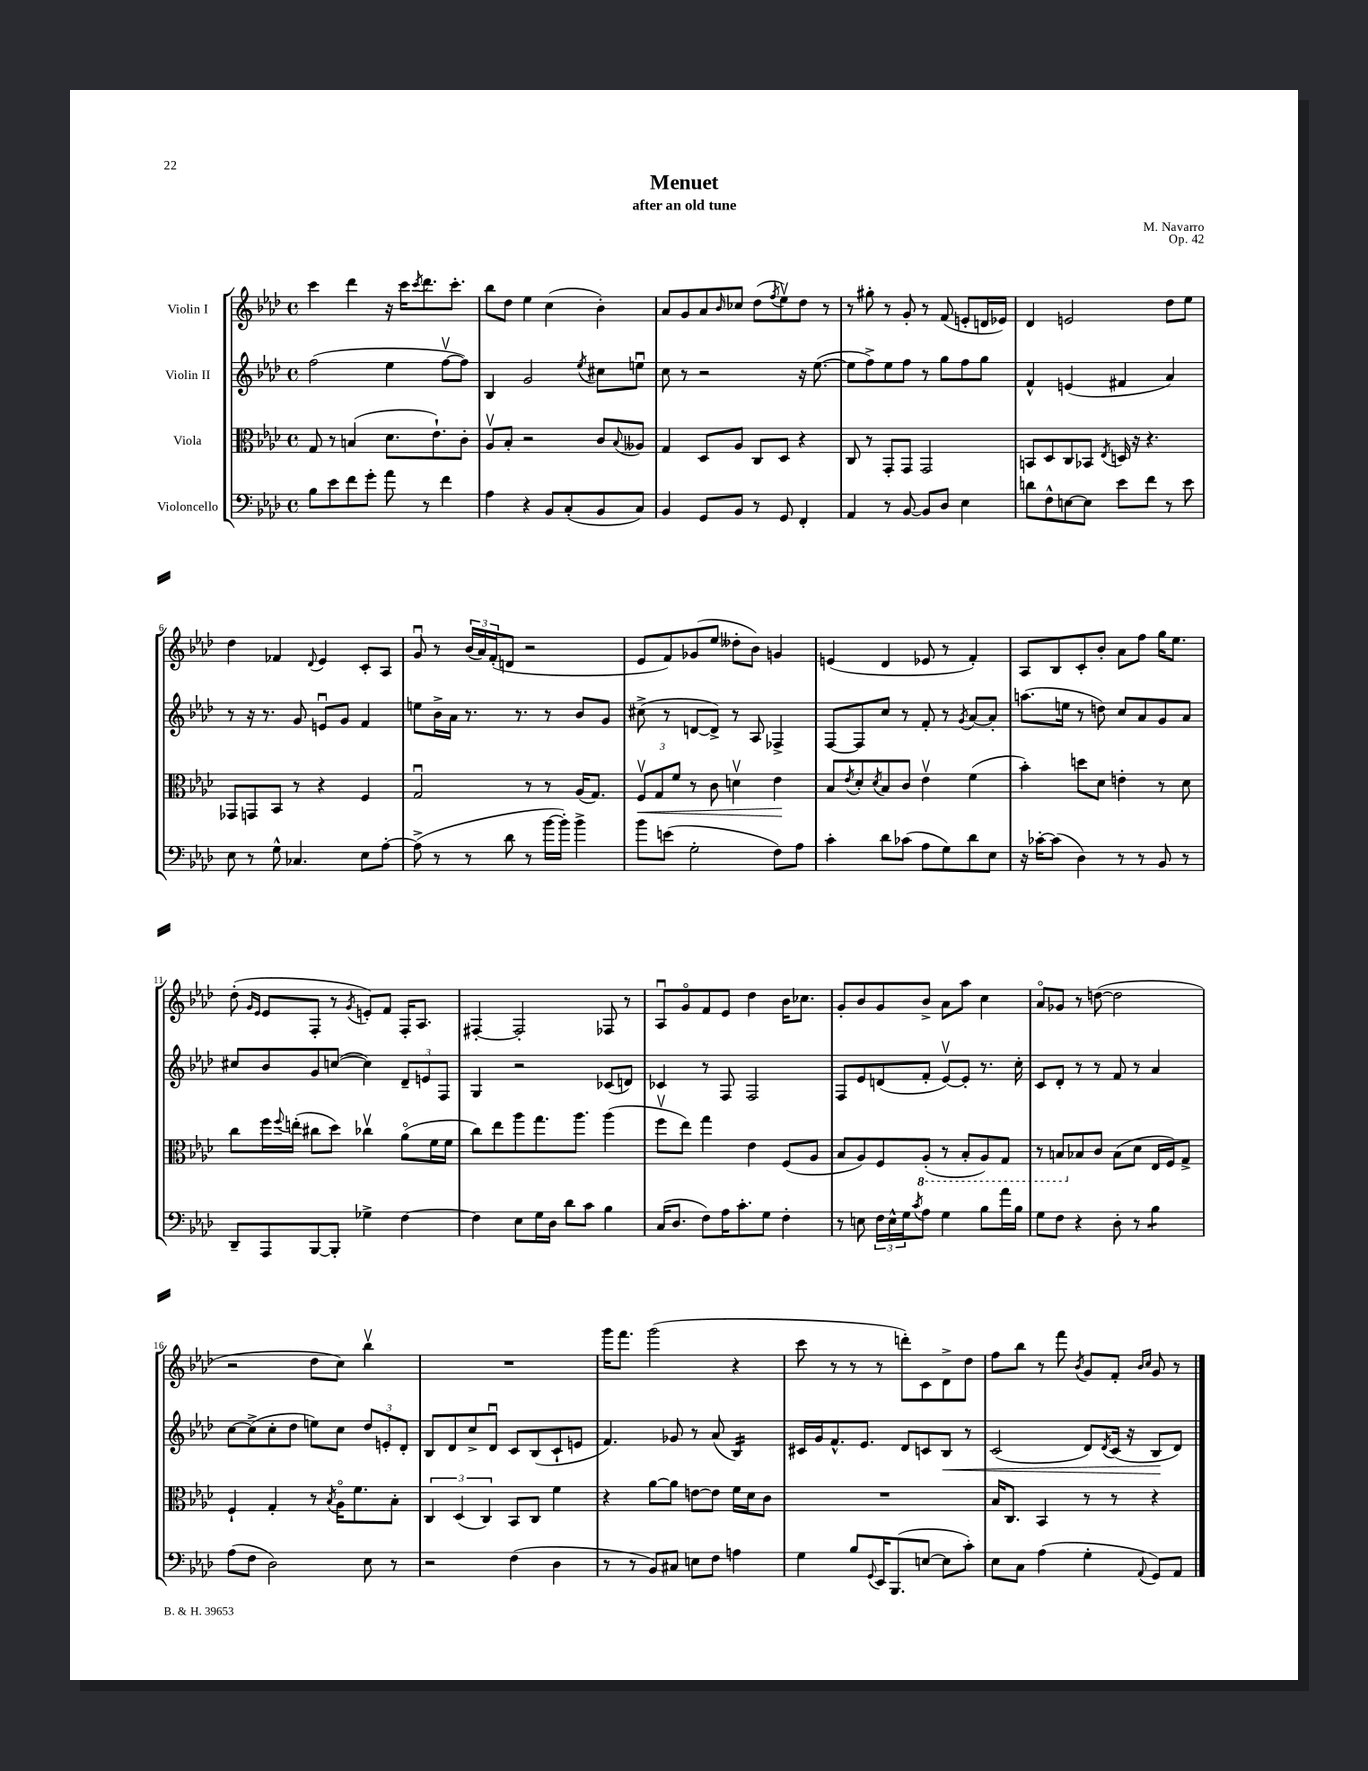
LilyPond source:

\header { title = "Menuet" composer = "M. Navarro" subtitle = "after an old tune" opus = "Op. 42" }
<<
\new StaffGroup <<
\new Staff = "s0" \with { instrumentName = "Violin I" } {
    \clef treble \key aes \major \defaultTimeSignature \time 4/4
    c'''4 des'''4 r16 c'''16 \acciaccatura { c'''8 } des'''8. c'''8.-. |
    bes''8 des''8 ees''4 c''4( bes'4-.) |
    aes'8 g'8 aes'8 \grace { bes'16 } ces''8 des''8( \acciaccatura { f''8 } ees''8\upbow) des''8 r8 |
    r8 gis''8-. r8 g'8-. r8 f'8( e'8-. d'16 ees'16) |
    des'4 e'2 des''8 ees''8 |
    des''4 fes'4 \appoggiatura { des'8 } ees'4 c'8-. aes8 |
    g'8\downbow r8 \tuplet 3/2 { bes'16( aes'16) f'16-.( } d'8 r2 |
    ees'8 f'8) ges'8( ees''8 deses''8-. bes'8) g'4 |
    e'4( des'4 ees'8 r8 f'4-.) |
    aes8 bes8 c'8-. bes'8-. aes'8 f''8 g''16 ees''8. |
    des''8-.( \grace { g'16 ees'16 } ees'8 f8-. r8 \acciaccatura { g'8 } e'8-.) f'8 f16-. aes8. |
    fis4~-. fis2-. fes8 r8 |
    aes8\downbow g'8\flageolet f'8 ees'8 des''4 bes'16 ces''8. |
    g'8-. bes'8 g'8 bes'8-> aes'8 aes''8 c''4 |
    aes'8\flageolet ges'8 r8 d''8~( d''2 |
    r2 des''8 c''8) bes''4\upbow |
    R1 |
    g'''16 f'''8. g'''2( r4 |
    c'''8 r8 r8 r8 d'''8-.) c'8 des'8-> des''8 |
    f''8 bes''8 r8 f'''8 \acciaccatura { bes'8 } g'8 f'8-. \grace { bes'16 c''16 } g'8 r8 \bar "|." |
}
\new Staff = "s1" \with { instrumentName = "Violin II" } {
    \clef treble \key aes \major \defaultTimeSignature \time 4/4
    f''2( ees''4 f''8~\upbow f''8) |
    bes4 g'2 \acciaccatura { ees''8 } cis''8 e''8\downbow |
    c''8 r8 r2 r16 ees''8.~( |
    ees''8 f''8->) ees''8 f''8 r8 g''8 f''8 g''8 |
    f'4-^ e'4( fis'4 aes'4) |
    r8 r16 r8. g'8 e'8\downbow g'8 f'4 |
    e''8 bes'16-> aes'16 r8. r8. r8 bes'8 g'8 |
    cis''8->( r8 d'8~ d'8->) r8 aes8 fes4-> |
    f8~ f8 c''8 r8 f'8-. r8 \acciaccatura { g'8 } aes'8~ aes'8-. |
    a''8.( e''16 r8 d''8) c''8 aes'8 g'8 aes'8 |
    cis''8 bes'8 g'8 c''8~( c''4) \tuplet 3/2 { des'8-- e'8 f8 } |
    g4 r2 ces'8( d'8) |
    ces'4 r8 f8 f2 |
    f8 ees'8 d'8( f'8-. ees'8~\upbow) ees'8-. r8. c''16-. |
    c'8 des'8-. r8 r8 f'8 r8 aes'4 |
    c''8~ c''8->( c''8-. des''8 e''8) c''8 \tuplet 3/2 { des''8 e'8-. des'8-. } |
    bes8 des'8 c''8-> des'8\downbow c'8 bes8( c'8-! e'8 |
    f'4.) ges'8 r8 aes'8( bes4:16) |
    cis'16 g'16 f'8.-^ ees'8. des'8 c'8 bes8\< r8 |
    c'2( des'8) \acciaccatura { des'8 } c'16( r16 bes8\! des'8) \bar "|." |
}
\new Staff = "s2" \with { instrumentName = "Viola" } {
    \clef alto \key aes \major \defaultTimeSignature \time 4/4
    g8 r8 b4( des'8. ees'8.-!) c'8-. |
    aes8\upbow bes8-. r2 c'8 \appoggiatura { bes8 } aeses8 |
    g4 des8 aes8 c8 des8 r4 |
    c8 r8 g,8-. g,8 g,2 |
    b,8 des8 c8 bes,8 \acciaccatura { ees8 } d16 r16 r4. |
    ges,8 g,8 bes,8 r8 r4 f4 |
    g2\downbow r8 r8 aes16( g8.) |
    \tuplet 3/2 { f8\upbow\< g8 f'8 } r8 c'8 d'4\upbow ees'4\! |
    bes8 \acciaccatura { ees'8 } des'8-. \acciaccatura { des'8 } bes8 c'8 ees'4\upbow f'4( |
    bes'4-.) d''8 des'8 e'4-. r8 des'8 |
    c''8 f''16 \appoggiatura { f''8 } e''16-.( cis''8 des''8) ces''4\upbow aes'8\flageolet( f'16 f'16 |
    c''8) ees''8 aes''8 g''8. aes''8. aes''4( |
    f''8\upbow ees''8) g''4 ees'4 f8( aes8 |
    bes8 aes8) f8 \ottava #-1 aes,8-.( r8 bes,8-. aes,8) g,8 |
    r8 b,8 \ottava #0 bes!8 c'8 bes8( des'8 ees16 f16) g8-> |
    f4-! g4-. r8 \acciaccatura { bes8 } aes16\flageolet f'8. bes8-. |
    \tuplet 3/2 { c4 des4( c4) } bes,8 c8 f'4 |
    r4 aes'8~ aes'8 e'8~ e'8 f'16 des'16 c'8 |
    R1 |
    bes16 c8. bes,4 r8 r8 r4 \bar "|." |
}
\new Staff = "s3" \with { instrumentName = "Violoncello" } {
    \clef bass \key aes \major \defaultTimeSignature \time 4/4
    bes8 ees'8 f'8 g'8-. aes'8 r8 f'4 |
    aes4 r4 bes,8 c8-.( bes,8 c8) |
    bes,4 g,8 bes,8 r8 g,8 f,4-. |
    aes,4 r8 bes,8~ bes,8 des8 ees4 |
    d'8 f8-^ e8~ e8 ees'8 f'8 r8 ees'8 |
    ees8 r8 g8-^ ces4. ees8 aes8~-. |
    aes8->( r8 r8 des'8 r8 bes'16~ bes'16-.) bes'4-> |
    bes'8 e'8( g2-. f8) aes8 |
    c'4-. des'8 ces'8( aes8 g8) des'8 ees8 |
    r16 ces'16~-. ces'8( des4) r8 r8 bes,8 r8 |
    des,8-- aes,,8 bes,,8~ bes,,8-. ges4-> f4~ |
    f4 ees8 g16 des16 des'8 c'8 bes4 |
    c16( des8. f8) aes16 c'8.-. g8 f4-. |
    r8 e8 \tuplet 3/2 { f16 e16-^ g16 } \acciaccatura { c'8 } aes8 g4 bes8 aes'16 bes16 |
    g8 f8 r4 des8-. r8 bes4:8 |
    aes8( f8 des2) ees8 r8 |
    r2 f4( des4 |
    r8 r8 bes,8) cis8 e8 f8 a4 |
    g4 bes8 \appoggiatura { g,8 } ees,16 bes,,8.( e8~ e8 c'8-.) |
    ees8 c8 aes4( g4-. \appoggiatura { aes,8 } g,8) aes,8 \bar "|." |
}
>>
>>
